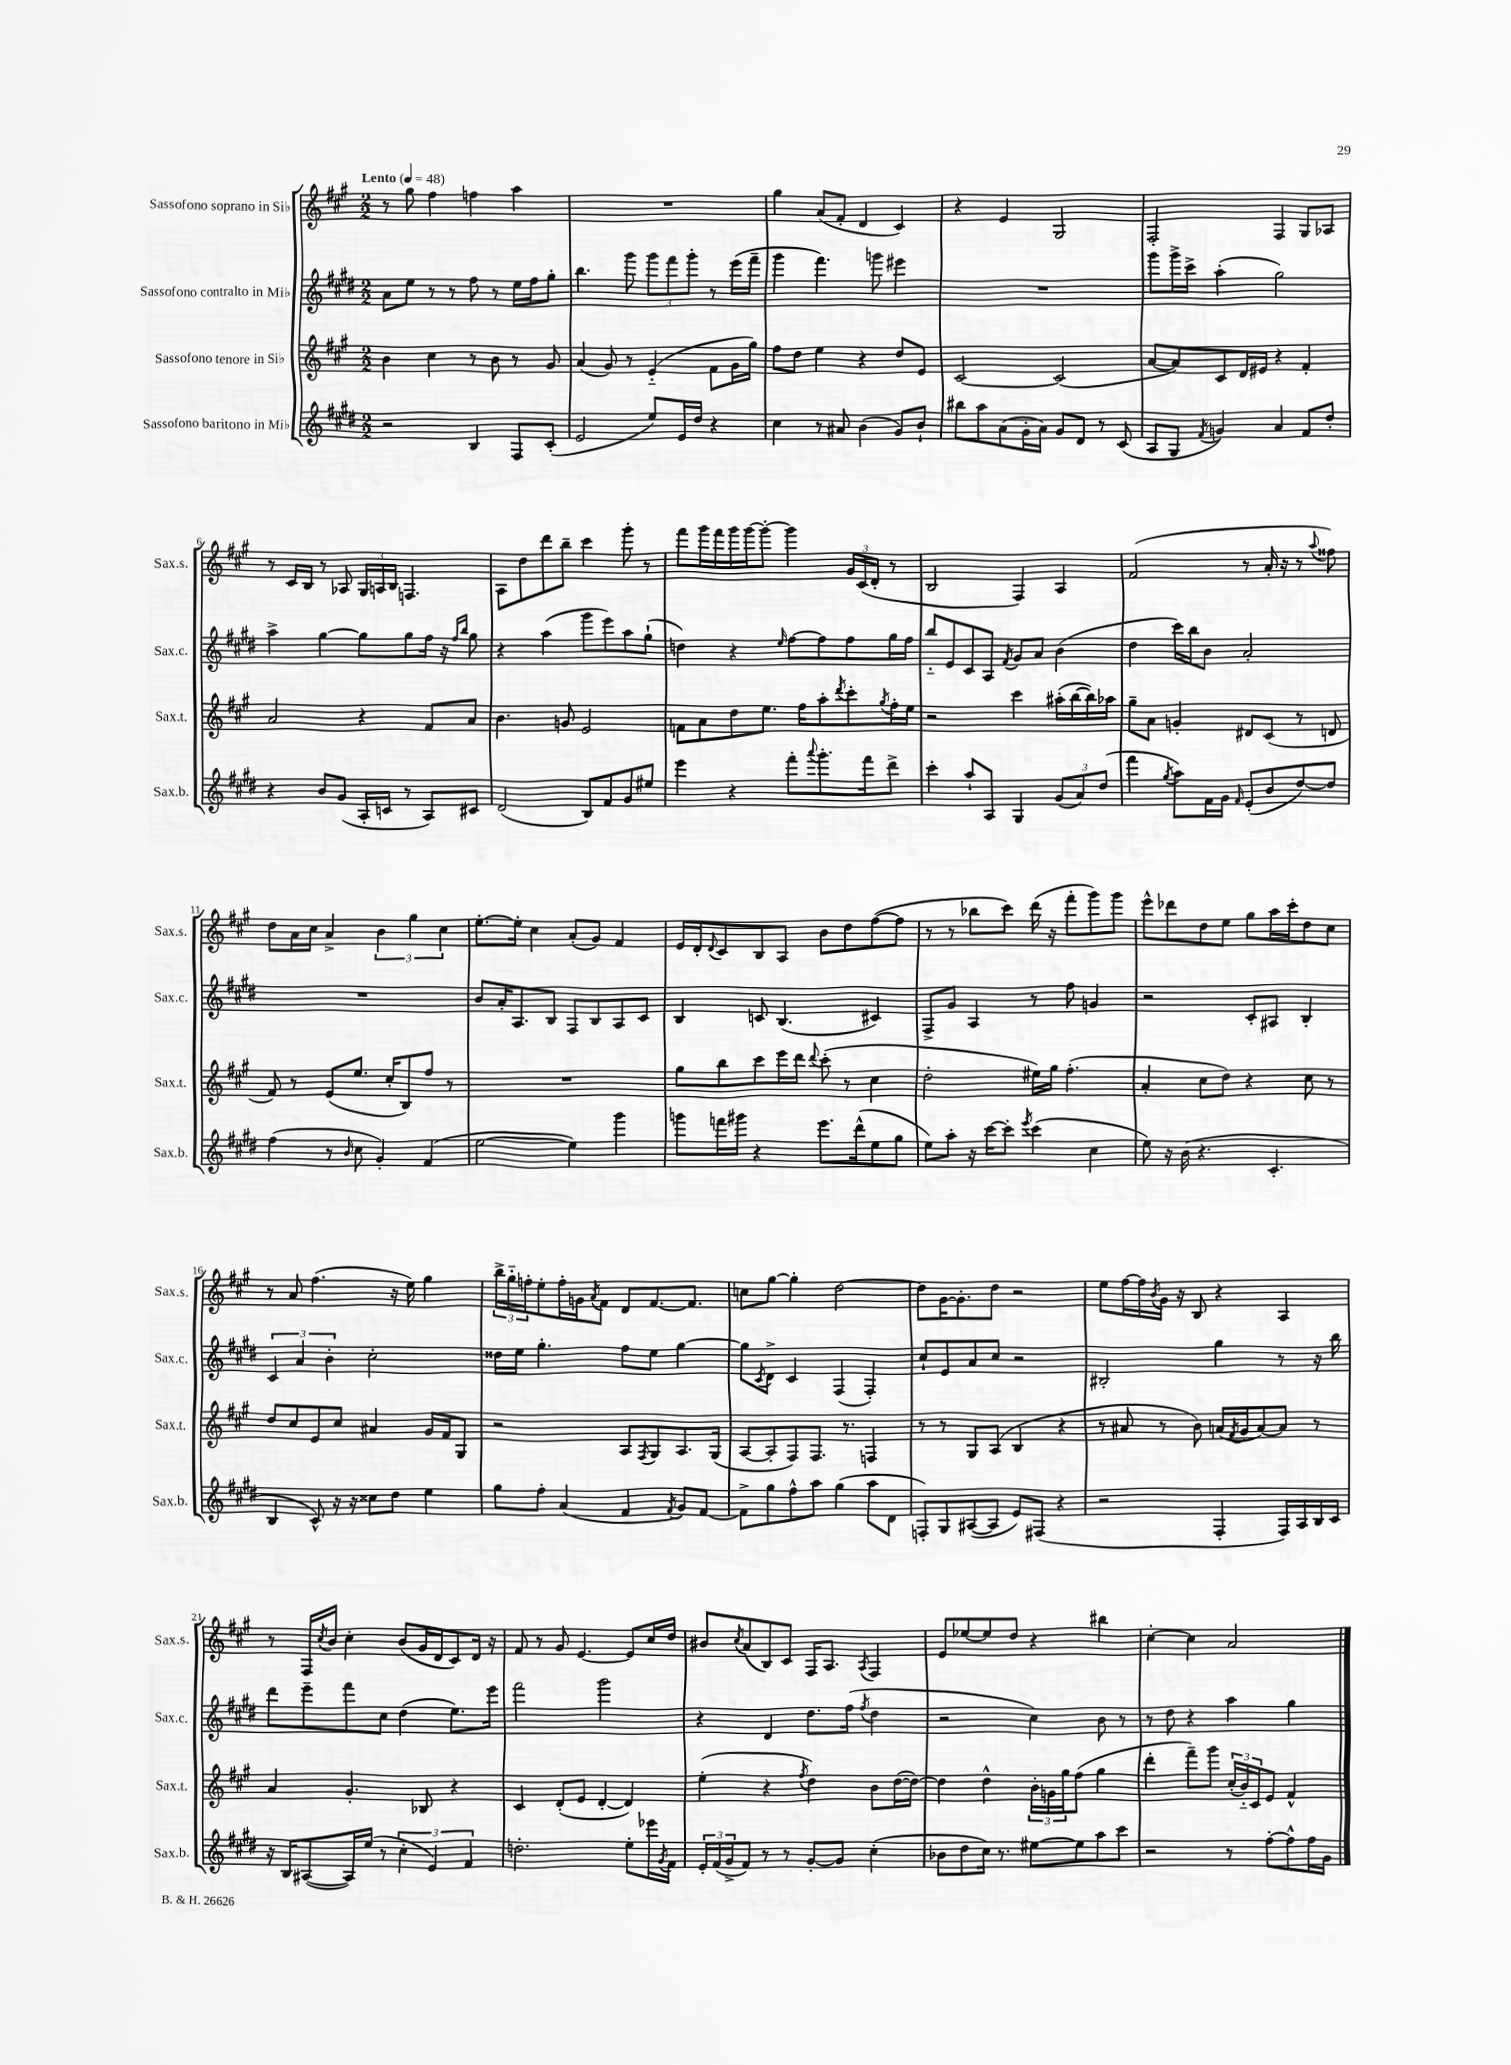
<<
\new StaffGroup <<
\new Staff = "s0" \with { instrumentName = "Sassofono soprano in Sib" shortInstrumentName = "Sax.s." } {
    \clef treble \key a \major \numericTimeSignature \time 2/2 \tempo "Lento" 4 = 48
    r8 gis''8 fis''4 f''4 a''4 |
    R1 |
    gis''4 a'8( fis'8-. d'4 cis'4) |
    r4 e'4 gis2 |
    fis2-. fis4 gis8 aes8 |
    r8 cis'16 b16 r8 aes8 \tuplet 3/2 { gis16 a16 b16 } f4. |
    a8 d''8 d'''8 b''8-- cis'''4 gis'''8-. r8 |
    fis'''8 gis'''16 fis'''16 gis'''16 gis'''16~ gis'''8~-. gis'''4 \tuplet 3/2 { gis'16 cis'16( d'16-. } r8 |
    b2 fis4) a4 |
    fis'2( r8 a'16-. r16 r8 \appoggiatura { a''8 } fisis''8) |
    d''8 a'16 cis''16 a'4-> \tuplet 3/2 { b'4 gis''4 cis''4 } |
    e''8.~-. e''16-. cis''4 a'8-.( gis'8) fis'4 |
    e'16 d'16-. \appoggiatura { d'8 } cis'8 b8 a8 b'8 d''8 fis''8~( fis''8 |
    r8 r8 bes''8 cis'''8) d'''16( r16 fis'''8-. gis'''8) gis'''8 |
    e'''8-^ des'''8 d''8 e''8 gis''8 a''16 cis'''16-. d''8 cis''8 |
    r8 a'8 fis''4.( r16 e''16) gis''4 |
    \tuplet 3/2 { b''16-> gis''16-_ f''16-. } e''8-. f''16-. g'16 \acciaccatura { a'8 } fis'8 d'8 fis'8.~ fis'8. |
    c''8 gis''8~ gis''4-. d''2~ |
    d''8 gis'16~ gis'8.-. d''8 r2 |
    e''8 fis''16~ fis''16 \acciaccatura { b'8 } gis'16 r16 b8 r4 a4 |
    r8 fis16 \acciaccatura { cis''8 } b'16 cis''4-. b'8( gis'16 d'16 cis'8) d'16 r16 |
    fis'8 r8 gis'8 e'4.~ e'8 cis''16 d''16 |
    bis'8 \acciaccatura { cis''8 } a'8( b8) cis'8 fis16 a8. \acciaccatura { a8 } fis4 |
    e'8 ees''8~ ees''8 d''8 r4 bis''4 |
    cis''4~-. cis''4 a'2 \bar "|." |
}
\new Staff = "s1" \with { instrumentName = "Sassofono contralto in Mib" shortInstrumentName = "Sax.c." } {
    \clef treble \key e \major \numericTimeSignature \time 2/2
    a'8 e''8 r8 r8 fis''8 r8 e''16 fis''16 gis''8-. |
    b''4. gis'''8 \tuplet 3/2 { gis'''8 fis'''8 gis'''8-. } r8 e'''16( fis'''16-- |
    gis'''4 fis'''4.) g'''8 eis'''4 |
    R1 |
    gis'''8 gis'''16-> cis'''16-> a''4-.( gis''2) |
    a''4-> gis''4~ gis''8 gis''8 fis''16 r16 \grace { fis''16 b''16 } gis''8 |
    r4 a''4( gis'''8 e'''8) a''8 gis''8-!( |
    d''4) r4 \grace { e''16 } fis''8~ fis''8 fis''8 gis''16 fis''16 |
    b''8-_ e'8 cis'8 a8 \acciaccatura { fis'8 } gis'8 a'8 b'4( |
    dis''4 cis'''16) b''16 b'8 a'2-. |
    R1 |
    b'8 a'16-. a8. b8 fis8 b8 a8 cis'8 |
    b4 c'8 b4.( cis'4) |
    fis8-> gis'8 a4 r8 fis''8 g'4 |
    r2 cis'8-. ais8 b4-. |
    \tuplet 3/2 { cis'4 a'4 b'4-. } cis''2-. |
    disis''16 e''16 gis''4.-. fis''8 e''8 gis''4~ |
    gis''8 \acciaccatura { cis'8 } dis'8-> cis'4 fis4( fis4-.) |
    cis''8-! e'8 a'8 cis''8 r2 |
    bis2-. gis''4 r8 r16 b''16 |
    dis'''8 e'''8-- fis'''8 cis''8 dis''4( e''8.) e'''16 |
    fis'''2 gis'''2 |
    r4 dis'4 dis''8. fis''16( \acciaccatura { fis''8 } dis''4 |
    r2 cis''4) b'8 r8 |
    r8 dis''8 r4 a''4 gis''4 \bar "|." |
}
\new Staff = "s2" \with { instrumentName = "Sassofono tenore in Sib" shortInstrumentName = "Sax.t." } {
    \clef treble \key a \major \numericTimeSignature \time 2/2
    b'4 cis''4 r8 b'8 r8 gis'8 |
    a'4( gis'8) r8 e'4-_( fis'8 gis'16 gis''16) |
    fis''8 d''8 e''4 r4 d''8 e'8 |
    cis'2~ cis'2( |
    a'8~ a'8) cis'8 d'16 eis'16 r4 fis'4-. |
    a'2 r4 fis'8 a'8 |
    b'4. g'8 e'2 |
    f'8 a'8 d''8 e''8. fis''16 a''8-. \acciaccatura { d'''8 } cis'''8-. \acciaccatura { gis''8 } fis''16-. e''16 |
    r2 cis'''4 ais''16-.( b''16~ b''16) aes''16 |
    gis''8-- a'8 g'4-. dis'8 cis'8( r8 d'8 |
    fis'8) r8 e'8( e''8. cis''16-. b8) fis''8 r8 |
    R1 |
    gis''8 b''8 cis'''8 e'''16 d'''16 \appoggiatura { d'''8 } cis'''8-.( r8 cis''4 |
    d''2-. eis''16) gis''16 fis''4.-.( |
    a'4-. cis''8 d''8) r4 cis''8 r8 |
    d''8 cis''8 e'8 cis''8 ais'4 gis'16 fis'16 gis8 |
    r2 a8 \acciaccatura { fis8 } gis8 a8. gis16( |
    a8~ a8-. fis8) fis8. r8. f4 |
    r8 r8 gis8 a8( b4 r4 |
    r8 ais'8 r8 b'8) a'16( \acciaccatura { fis'8 } gis'16 a'8~) a'8 r8 |
    a'4 gis'4.-. bes8 r4 |
    cis'4 d'8-.( e'8 d'4~-. d'4) |
    e''4-.( r4 \acciaccatura { fis''8 } d''4) b'8 d''16~( d''16~) |
    d''4 d''4-^ \tuplet 3/2 { b'16-. g'16 gis''16 } fis''8( gis''4 |
    d'''4-. fis'''8--) gis'''8 \tuplet 3/2 { cis''16-.( b'16-_) cis'16 } e'8 fis'4-^ \bar "|." |
}
\new Staff = "s3" \with { instrumentName = "Sassofono baritono in Mib" shortInstrumentName = "Sax.b." } {
    \clef treble \key e \major \numericTimeSignature \time 2/2
    r2 b4 fis8 cis'8-.( |
    e'2 e''8) e'16 dis''16 r4 |
    cis''4 r8 ais'8 b'4( gis'8) b'8-! |
    bis''8 a''8 a'8( gis'16-. a'16) gis'8 dis'8 r8 cis'8( |
    a8 gis8 \acciaccatura { fis'8 } g'4) a'4 fis'8 dis''8-. |
    r4 b'8 gis'8( a16-. c'16 r8 a8) cis'8 |
    dis'2( b8) fis'8 gis'8 eis''8 |
    e'''4 r4 fis'''8-. \appoggiatura { a'''8 } gis'''8.-. fis'''16 dis'''8-> |
    cis'''4-. a''8-! a8 gis4 \tuplet 3/2 { gis'8( a'8) dis''8( } |
    fis'''4 \acciaccatura { gis''8 } a''8) fis'16 gis'16 \grace { fis'16 } e'8-.( b'8 dis''8~) dis''8 |
    fis''4( r8 \grace { b'16 } cis''8 gis'4-.) fis'4( |
    e''2~ e''4) gis'''4 |
    g'''8 f'''16 gis'''16 r4 e'''8. dis'''16-^( e''8 gis''8 |
    e''8) a''8-. r16 cis'''16~ cis'''8-. \acciaccatura { e'''8 } cis'''4( cis''4 |
    e''8) r16 b'16( r4. cis'4.-. |
    b4 cis'8-^) r16 r16 cisis''8 dis''8 e''4 |
    gis''8 fis''8-. a'4( fis'4 \acciaccatura { fis'8 } gis'8) fis'8~ |
    fis'8-> gis''8 fis''8-^ a''8 gis''4( a''8 dis'8 |
    f8-.) gis8 ais8~( ais8 e'8) fis8( r4 |
    r2 fis4-. fis16) a16 b16 cis'16 |
    r16 b16 ais8~( ais16) e''16( r8 \tuplet 3/2 { cis''4-. e'4) fis'4 } |
    d''2.-. e''8-. ees'''16 \acciaccatura { gis'8 } fis'16 |
    \tuplet 3/2 { e'16-. fis'16( gis'16-> } fis'8) r8 r8 gis'8~-. gis'8 cis''4-.( |
    bes'8 dis''8 cis''16) r8. eis''8~ eis''8 a''8 cis'''8 |
    r2 r8 fis''8~-. fis''8-^ fis''16 gis'16 \bar "|." |
}
>>
>>
